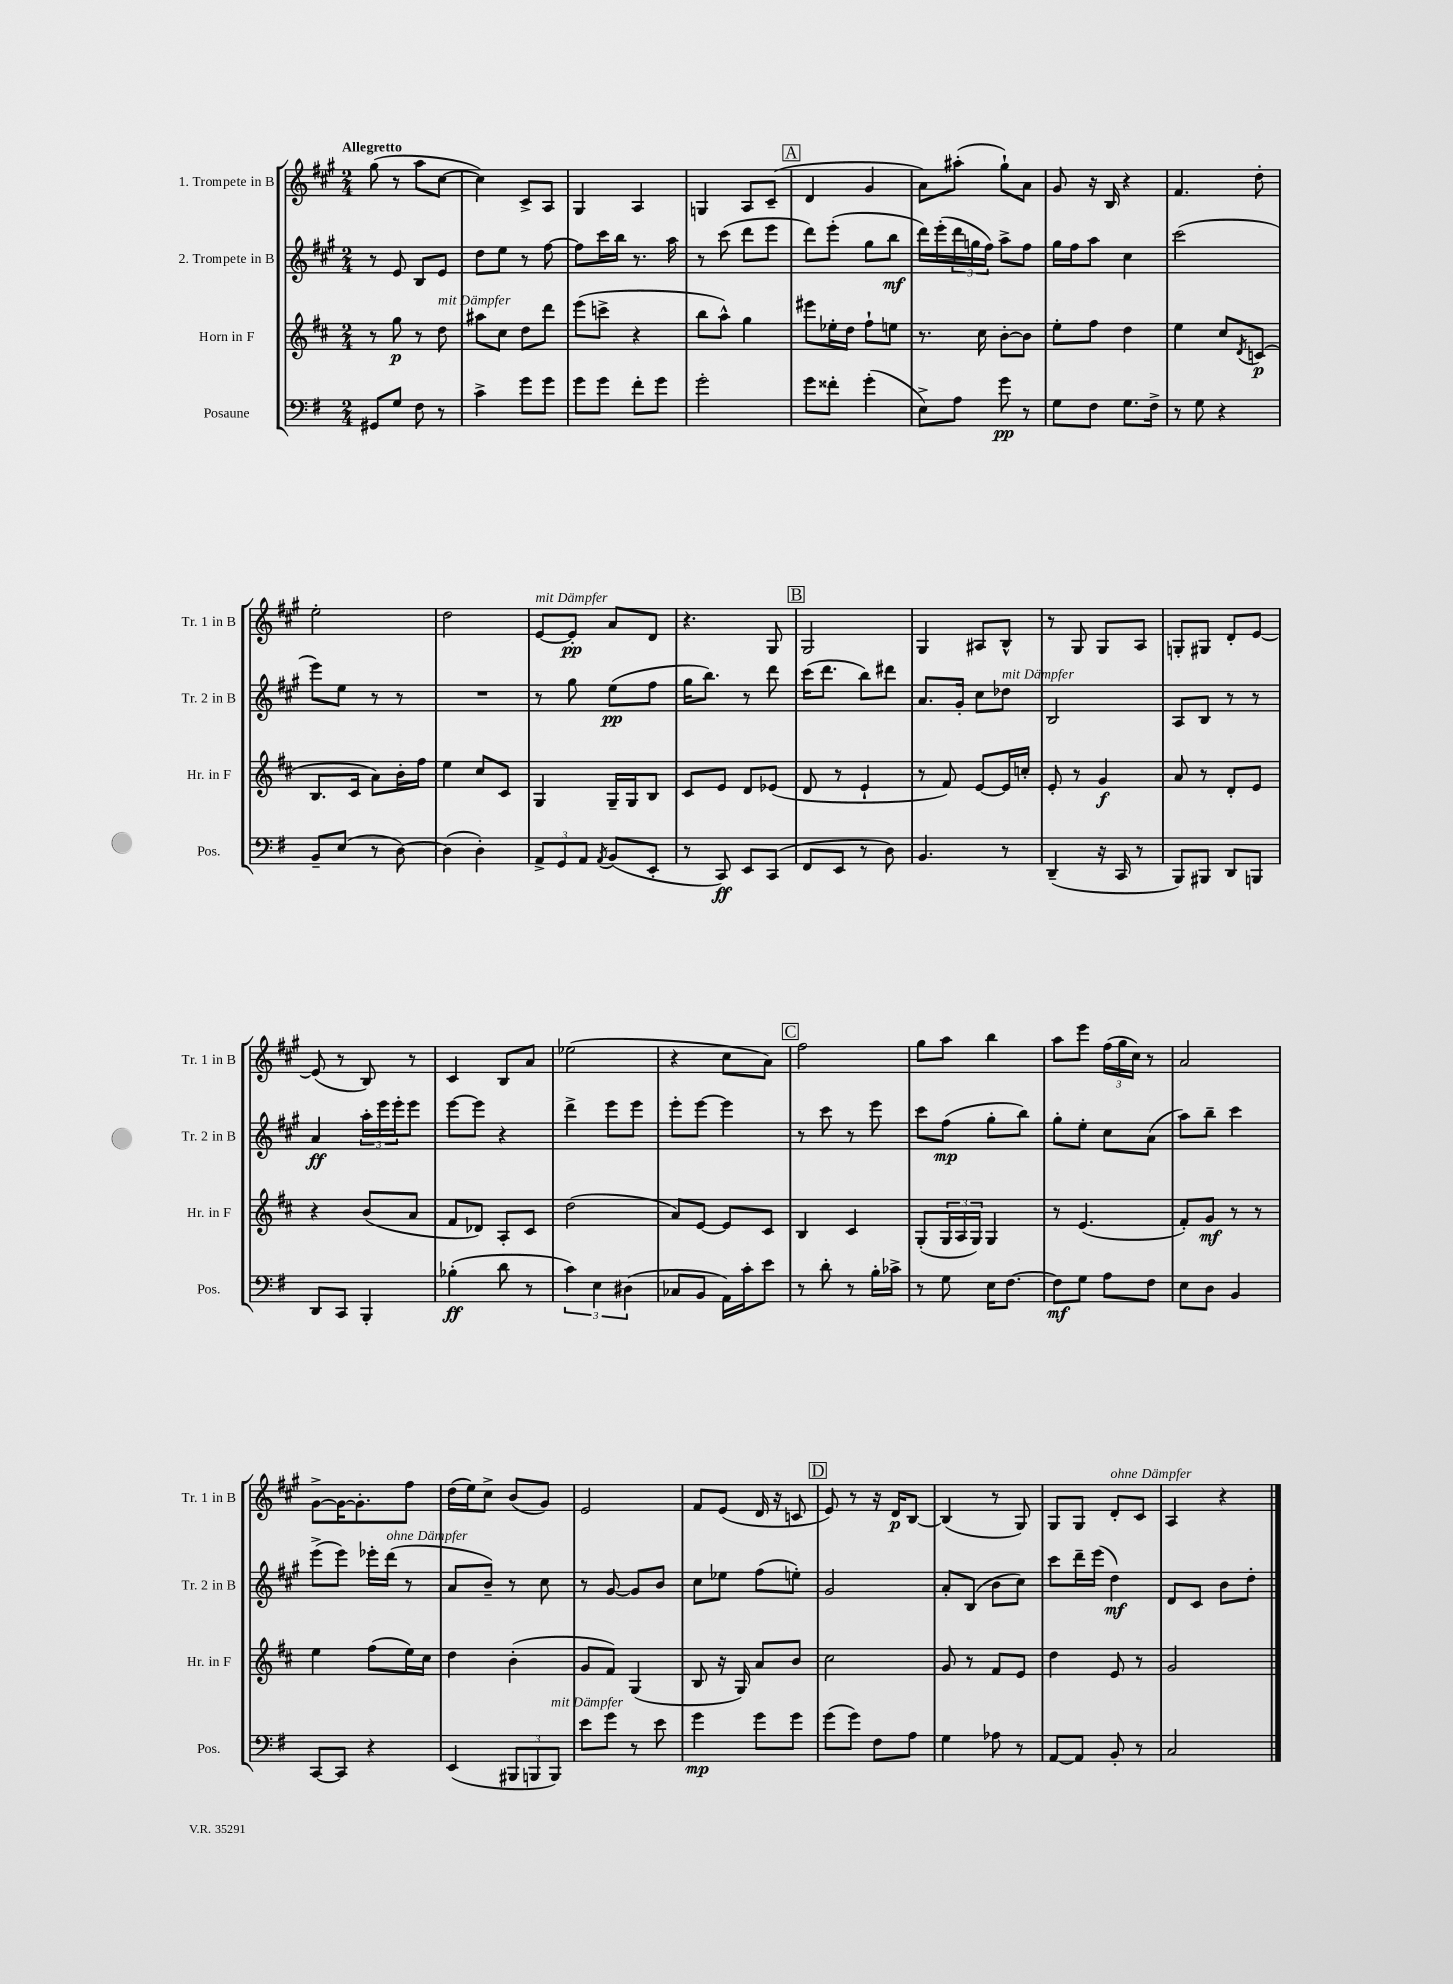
<<
\new StaffGroup <<
\new Staff = "s0" \with { instrumentName = "1. Trompete in B" shortInstrumentName = "Tr. 1 in B" } {
    \clef treble \key a \major \numericTimeSignature \time 2/4 \tempo "Allegretto"
    gis''8( r8 a''8 cis''8~ |
    cis''4) cis'8-> a8 |
    gis4 a4 |
    g4 a8 cis'8--( |
    \mark \markup { \box "A" } d'4 gis'4 |
    a'8) ais''8-.( gis''8-!) a'8 |
    gis'8 r16 b16 r4 |
    fis'4. d''8-. |
    e''2-. |
    d''2 |
    e'8~^\markup { \italic "mit Dämpfer" } e'8-.\pp a'8 d'8 |
    r4. gis8 |
    \mark \markup { \box "B" } gis2 |
    gis4 ais8 b8-^ |
    r8 gis8 gis8 a8 |
    g8-. gis8 d'8-. e'8~ |
    e'8( r8 b8) r8 |
    cis'4 b8 a'8 |
    ees''2( |
    r4 cis''8 a'8) |
    \mark \markup { \box "C" } fis''2 |
    gis''8 a''8 b''4 |
    a''8 e'''8 \tuplet 3/2 { fis''16( gis''16 cis''16) } r8 |
    a'2 |
    gis'8~-> gis'16~ gis'8.-. fis''8 |
    d''16( e''16) cis''8-> b'8( gis'8) |
    e'2 |
    fis'8 e'8( d'16 r16 c'8 |
    \mark \markup { \box "D" } e'8) r8 r16 d'16\p b8~ |
    b4( r8 gis8) |
    gis8 gis8 d'8-.^\markup { \italic "ohne Dämpfer" } cis'8 |
    a4 r4 \bar "|." |
}
\new Staff = "s1" \with { instrumentName = "2. Trompete in B" shortInstrumentName = "Tr. 2 in B" } {
    \clef treble \key a \major \numericTimeSignature \time 2/4
    r8 e'8 b8 e'8 |
    d''8 e''8 r8 fis''8~ |
    fis''8 cis'''16 b''16 r8. a''16 |
    r8 cis'''8( d'''8 e'''8 |
    \mark \markup { \box "A" } d'''8) e'''8-.( gis''8 b''8\mf |
    d'''16) e'''16-.( \tuplet 3/2 { d'''16 g''16 fis''16) } a''8-> fis''8 |
    gis''16 fis''16 a''8 cis''4 |
    cis'''2( |
    e'''8) e''8 r8 r8 |
    R2 |
    r8 gis''8 e''8\pp( fis''8 |
    gis''16 b''8.) r8 d'''8 |
    \mark \markup { \box "B" } cis'''16( d'''8. b''8) dis'''8 |
    a'8. gis'16-. cis''8 des''8^\markup { \italic "mit Dämpfer" } |
    b2 |
    a8 b8 r8 r8 |
    a'4\ff \tuplet 3/2 { a''16-. e'''16 e'''16-. } e'''8 |
    e'''8~ e'''8 r4 |
    d'''4-> e'''8 e'''8 |
    e'''8-. e'''8~ e'''4 |
    \mark \markup { \box "C" } r8 cis'''8 r8 e'''8 |
    cis'''8 fis''8\mp( gis''8-. b''8) |
    gis''8-. e''8-. cis''8 a'8( |
    a''8) b''8-- cis'''4 |
    e'''8->( e'''8) ees'''16-. d'''16^\markup { \italic "ohne Dämpfer" }( r8 |
    a'8 b'8--) r8 cis''8 |
    r8 gis'8~ gis'8 b'8 |
    cis''8 ees''8 fis''8( e''8-.) |
    \mark \markup { \box "D" } gis'2 |
    a'8-. b8( b'8 cis''8) |
    cis'''8 d'''16-- e'''16( d''4\mf) |
    d'8 cis'8 b'8 d''8-. \bar "|." |
}
\new Staff = "s2" \with { instrumentName = "Horn in F" shortInstrumentName = "Hr. in F" } {
    \clef treble \key d \major \numericTimeSignature \time 2/4
    r8 g''8\p r8 d''8^\markup { \italic "mit Dämpfer" } |
    ais''8 cis''8 d''8 d'''8 |
    e'''8( c'''8-> r4 |
    b''8 a''8-^) g''4 |
    \mark \markup { \box "A" } eis'''8 ees''16-. d''16 fis''8-! e''8 |
    r8. cis''16 b'8~-. b'8 |
    e''8-. fis''8 d''4 |
    e''4 cis''8 \acciaccatura { d'8 } c'8\p( |
    b8. cis'16 a'8) b'16-. fis''16 |
    e''4 cis''8 cis'8 |
    g4 g16-- g16 b8 |
    cis'8 e'8 d'8 ees'8( |
    \mark \markup { \box "B" } d'8 r8 e'4-! |
    r8 fis'8) e'8~ e'16 c''16-. |
    e'8-. r8 g'4\f |
    a'8 r8 d'8-. e'8 |
    r4 b'8( a'8 |
    fis'8 des'8) a8-. cis'8 |
    d''2( |
    a'8) e'8~ e'8 cis'8 |
    \mark \markup { \box "C" } b4 cis'4 |
    g8-.( \tuplet 3/2 { g16 a16 g16) } g4 |
    r8 e'4.( |
    fis'8-.) g'8\mf r8 r8 |
    e''4 fis''8( e''16) cis''16 |
    d''4 b'4-.( |
    g'8 fis'8) g4( |
    b8 r16 g16) a'8 b'8 |
    \mark \markup { \box "D" } cis''2 |
    g'8 r8 fis'8 e'8 |
    d''4 e'8 r8 |
    g'2 \bar "|." |
}
\new Staff = "s3" \with { instrumentName = "Posaune" shortInstrumentName = "Pos." } {
    \clef bass \key g \major \numericTimeSignature \time 2/4
    gis,8 g8 fis8 r8 |
    c'4-> g'8 g'8 |
    g'8 g'8 fis'8-. g'8 |
    g'2-. |
    \mark \markup { \box "A" } g'8 fisis'8-. g'4-.( |
    e8->) a8 g'8\pp r8 |
    g8 fis8 g8. fis16-> |
    r8 g8 r4 |
    b,8-- e8( r8 d8~) |
    d4( d4-.) |
    \tuplet 3/2 { a,8-> g,8 a,8 } \acciaccatura { a,8 } b,8( e,8-. |
    r8 c,8\ff) e,8 c,8( |
    \mark \markup { \box "B" } fis,8 e,8 r8 d8) |
    b,4. r8 |
    d,4--( r16 c,16 r8 |
    b,,8) bis,,8 d,8 b,,8 |
    d,8 c,8 b,,4-. |
    bes4-.\ff( d'8 r8 |
    \tuplet 3/2 { c'4) e4 dis4( } |
    ces8 b,8 a,16) c'16-. e'8 |
    \mark \markup { \box "C" } r8 d'8-. r8 b16-. ces'16-> |
    r8 g8 e16 fis8.~ |
    fis8\mf g8 a8 fis8 |
    e8 d8 b,4 |
    c,8~ c,8 r4 |
    e,4( \tuplet 3/2 { bis,,8 b,,8 b,,8^\markup { \italic "mit Dämpfer" }) } |
    e'8 g'8 r8 e'8 |
    g'4\mp g'8 g'8 |
    \mark \markup { \box "D" } g'8( g'8) fis8 a8 |
    g4 aes8 r8 |
    a,8~ a,8 b,8-. r8 |
    c2 \bar "|." |
}
>>
>>
\layout { \context { \Score \remove "Bar_number_engraver" } }
